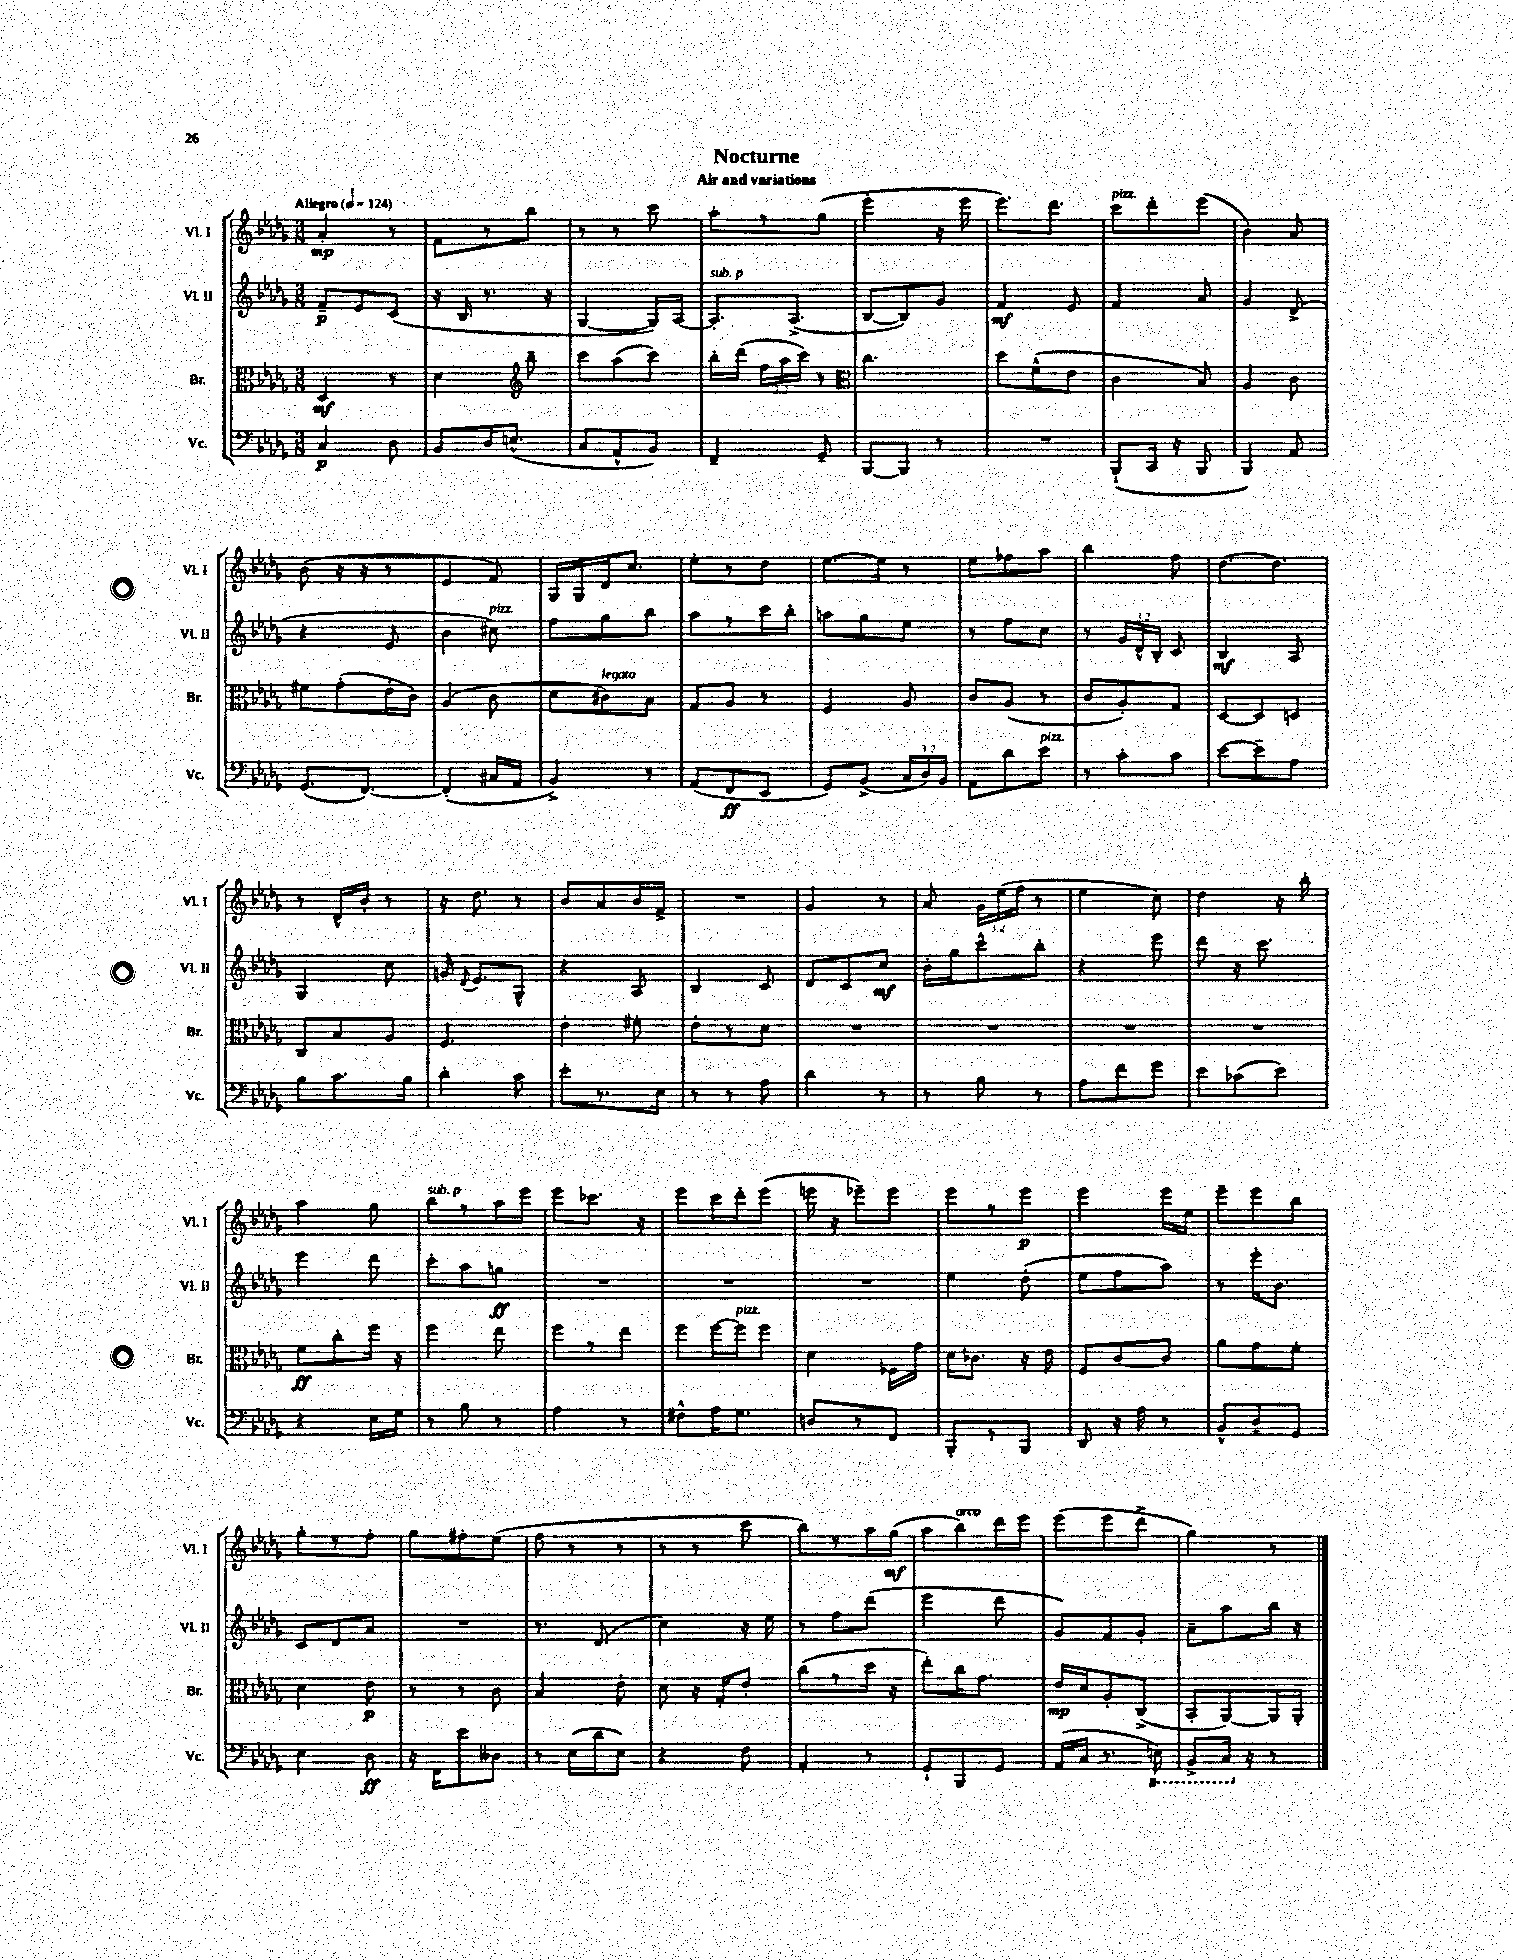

**kern	**dynam	**kern	**dynam	**kern	**dynam	**kern	**dynam
*part4	*part4	*part3	*part3	*part2	*part2	*part1	*part1
*staff4	*staff4	*staff3	*staff3	*staff2	*staff2	*staff1	*staff1
*I"Vc.	*	*I"Br.	*	*I"Vl. II	*	*I"Vl. I	*
*I'Vc.	*	*I'Br.	*	*I'Vl. II	*	*I'Vl. I	*
*clefF4	*	*clefC3	*	*clefG2	*	*clefG2	*
*k[b-e-a-d-g-]	*	*k[b-e-a-d-g-]	*	*k[b-e-a-d-g-]	*	*k[b-e-a-d-g-]	*
*M3/8	*	*M3/8	*	*M3/8	*	*M3/8	*
*MM124	*	*MM124	*	*MM124	*	*MM124	*
=1	=1	=1	=1	=1	=1	=1	=1
!	!	!	!	!	!	!LO:TX:a:B:t=Allegro	!
4C/	p	4D-/	mf	8f~/L	p	4a-'/	mp
.	.	.	.	8e-/	.	.	.
8D-\	.	8r	.	(8c/J	.	8r	.
=2	=2	=2	=2	=2	=2	=2	=2
8BB-/L	.	4d-\	.	16r	.	8f\L	.
.	.	.	.	16B-/	.	.	.
16D-/K	.	.	.	8.r	.	8r	.
(8.En^^/J	.	.	.	.	.	.	.
*	*	*clefG2	*	*	*	*	*
.	.	8bb-~\	.	.	.	8bb-\J	.
.	.	.	.	16r	.	.	.
=3	=3	=3	=3	=3	=3	=3	=3
8C/L	.	8ccc\L	.	[4G-/	.	8r	.
8AA-^^/	.	(8aa-\	.	.	.	8r	.
8BB-/J)	.	8ccc\J)	.	16G-/LL])	.	8ccc\	.
.	.	.	.	[16A-/JJ	.	.	.
=4	=4	=4	=4	=4	=4	=4	=4
!	!	!	!	!LO:TX:a:i:t=sub. p	!	!	!
4FF~/	.	16bb-'\LL	.	8.A-'/L]	.	8aa-'\L	.
.	.	(16ddd-\JJ	.	.	.	.	.
.	.	24ff\LL	.	.	.	8r	.
.	.	24aa-\	.	.	.	.	.
.	.	.	.	(8.A-^/J	.	.	.
.	.	24ccc\JJ)	.	.	.	.	.
8GG-~/	.	8r	.	.	.	(8gg-\J	.
=5	=5	=5	=5	=5	=5	=5	=5
*	*	*clefC3	*	*	*	*	*
[8BBB-/L	.	4.cc\	.	[8B-/L	.	4eee-'\	.
8BBB-/J]	.	.	.	8B-/])	.	.	.
8r	.	.	.	8g-/J	.	16r	.
.	.	.	.	.	.	16eee-\	.
=6	=6	=6	=6	=6	=6	=6	=6
4.r	.	8dd-\L	.	4f/	mf	8.eee-\L)	.
.	.	(8f^^\	.	.	.	.	.
.	.	.	.	.	.	8.ddd-\J	.
.	.	8e-\J	.	8e-/	.	.	.
=7	=7	=7	=7	=7	=7	=7	=7
!	!	!	!	!	!	!LO:TX:a:i:t=pizz.	!
(8BBB-`/L	.	4c\	.	4f/	.	8ccc\L	.
16CC/Jk	.	.	.	.	.	8ddd-'\	.
16r	.	.	.	.	.	.	.
8BBB-/	.	8B-/)	.	8a-/	.	(8eee-\J	.
=8	=8	=8	=8	=8	=8	=8	=8
4BBB-/)	.	4A-/	.	4g-/	.	4b-\)	.
8AA-/	.	8c\	.	(8d-^/	.	8a-/	.
!!LO:LB:g=z
=9	=9	=9	=9	=9	=9	=9	=9
(8.GG-/L	.	8f#X\L	.	4r	.	(8b-\	.
.	.	(8g-'\	.	.	.	16r	.
[8.FF/J)	.	.	.	.	.	16r	.
.	.	16e-'\L	.	8e-/	.	8r	.
.	.	16c\JJ)	.	.	.	.	.
=10	=10	=10	=10	=10	=10	=10	=10
(4FF'/]	.	(4A-/	.	4b-\	.	4e-/	.
!	!	!	!	!LO:TX:a:i:t=pizz.	!	!	!
16C#X/LL	.	8c\	.	8cc#X\)	.	8f/)	.
16AA-/JJ	.	.	.	.	.	.	.
=11	=11	=11	=11	=11	=11	=11	=11
4BB-^/)	.	8d-\L	.	8ff\L	.	16G-/LL	.
.	.	.	.	.	.	16G-/	.
!	!	!LO:TX:a:i:t=legato	!	!	!	!	!
.	.	8c#X\)	.	8gg-\	.	16d-/J	.
.	.	.	.	.	.	8.cc/J	.
8r	.	8B-\J	.	8bb-\J	.	.	.
=12	=12	=12	=12	=12	=12	=12	=12
(8AA-/L	.	8G-/L	.	8aa-\L	.	8ee-'\L	.
8FF/	ff	8A-/J	.	8r	.	8r	.
8EE-/J	.	8r	.	16ccc\L	.	8dd-\J	.
.	.	.	.	16bb-'\JJ	.	.	.
=13	=13	=13	=13	=13	=13	=13	=13
8GG-/L)	.	4F/	.	8aan\L	.	[8.ee-\L	.
(8BB-^/J	.	.	.	8gg-\	.	.	.
.	.	.	.	.	.	16ee-\Jk]	.
24C/LL	.	8A-/	.	8ee-\J	.	8r	.
24D-/)	.	.	.	.	.	.	.
24BB-/JJ	.	.	.	.	.	.	.
=14	=14	=14	=14	=14	=14	=14	=14
8AA-\L	.	8c/L	.	8r	.	8ee-\L	.
8d-\	.	(8A-/J	.	8ff\L	.	8ff-X\	.
!LO:TX:a:i:t=pizz.	!	!	!	!	!	!	!
8e-\J	.	8r	.	8cc\J	.	8aa-\J	.
=15	=15	=15	=15	=15	=15	=15	=15
8r	.	8c/L	.	8r	.	4bb-\	.
8c'\L	.	8A-'/)	.	24g-/LL	.	.	.
.	.	.	.	24d-^^/	.	.	.
.	.	.	.	24B-'/JJ	.	.	.
8c\J	.	8G-/J	.	8c/	.	8ff\	.
=16	=16	=16	=16	=16	=16	=16	=16
[8e-\L	.	[8D-/L	.	4B-/	mf	[8.dd-\L	.
8e-~\]	.	8D-/]	.	.	.	.	.
.	.	.	.	.	.	8.dd-\J]	.
8A-\J	.	8Dn/J	.	8A-/	.	.	.
!!LO:LB:g=z
=17	=17	=17	=17	=17	=17	=17	=17
8B-\L	.	8C/L	.	4G-/	.	8r	.
8.c\	.	8B-/	.	.	.	16d-^^/LL	.
.	.	.	.	.	.	16b-'/JJ	.
.	.	8A-/J	.	8cc\	.	8r	.
16B-\Jk	.	.	.	.	.	.	.
=18	=18	=18	=18	=18	=18	=18	=18
4d-'\	.	4.F/	.	16gn/	.	16r	.
.	.	.	.	8qqd-/	.	.	.
.	.	.	.	8.e-/L	.	8.dd-\	.
8c\	.	.	.	8G-^^/J	.	8r	.
=19	=19	=19	=19	=19	=19	=19	=19
8e-'\L	.	4e-'\	.	4r	.	8b-/L	.
8.r	.	.	.	.	.	8a-/	.
.	.	8f#X'\	.	8A-/	.	16b-/L	.
16E-\Jk	.	.	.	.	.	16f^/JJ	.
=20	=20	=20	=20	=20	=20	=20	=20
8r	.	8e-'\L	.	4B-/	.	4.r	.
8r	.	8r	.	.	.	.	.
8A-\	.	8d-\J	.	8c/	.	.	.
=21	=21	=21	=21	=21	=21	=21	=21
4d-\	.	4.r	.	8d-/L	.	4g-/	.
.	.	.	.	8c/	.	.	.
8r	.	.	.	8cc/J	mf	8r	.
=22	=22	=22	=22	=22	=22	=22	=22
8r	.	4.r	.	16b-'\LL	.	8a-/	.
.	.	.	.	16gg-\J	.	.	.
8B-\	.	.	.	8ccc^^\	.	24g-\LL	.
.	.	.	.	.	.	(24ee-\	.
.	.	.	.	.	.	24ff\JJ	.
8r	.	.	.	8bb-'\J	.	8r	.
=23	=23	=23	=23	=23	=23	=23	=23
8A-\L	.	4.r	.	4r	.	4ee-\	.
8f\	.	.	.	.	.	.	.
8g-\J	.	.	.	8eee-\	.	8cc\)	.
=24	=24	=24	=24	=24	=24	=24	=24
8e-\L	.	4.r	.	8ddd-\	.	4dd-\	.
(8c-X\	.	.	.	16r	.	.	.
.	.	.	.	8.ccc\	.	.	.
8e-\J)	.	.	.	.	.	16r	.
.	.	.	.	.	.	16bb-'\	.
!!LO:LB:g=z
=25	=25	=25	=25	=25	=25	=25	=25
4r	.	8f\L	ff	4eee-\	.	4aa-\	.
.	.	8cc'\	.	.	.	.	.
16E-\LL	.	16ff\Jk	.	8ddd-\	.	8gg-\	.
16G-\JJ	.	16r	.	.	.	.	.
=26	=26	=26	=26	=26	=26	=26	=26
!	!	!	!	!	!	!LO:TX:a:i:t=sub. p	!
8r	.	4ff\	.	8ccc'\L	.	8bb-\L	.
8B-\	.	.	.	8aa-\	.	8r	.
8r	.	8ee-\	.	8ggn\J	ff	16aa-\L	.
.	.	.	.	.	.	16eee-\JJ	.
=27	=27	=27	=27	=27	=27	=27	=27
4A-\	.	8ff\L	.	4.r	.	8eee-\L	.
.	.	8r	.	.	.	8.ccc-X\J	.
8r	.	8ee-\J	.	.	.	.	.
.	.	.	.	.	.	16r	.
=28	=28	=28	=28	=28	=28	=28	=28
8F#X^^\L	.	8ff\L	.	4.r	.	8eee-\L	.
16A-\K	.	[16ff\L	.	.	.	16ccc\L	.
!	!	!LO:TX:a:i:t=pizz.	!	!	!	!	!
8.G-\J	.	16ff\J]	.	.	.	16ddd-'\J	.
.	.	8ff\J	.	.	.	(8eee-\J	.
=29	=29	=29	=29	=29	=29	=29	=29
8Dn/L	.	4d-\	.	4.r	.	16eeen\	.
.	.	.	.	.	.	16r	.
8r	.	.	.	.	.	8eee-X~\L)	.
8FF/J	.	16F-X\LL	.	.	.	8eee-\J	.
.	.	16g-\JJ	.	.	.	.	.
=30	=30	=30	=30	=30	=30	=30	=30
8BBB-'/L	.	16d-\KL	.	4ee-\	.	8eee-\L	.
.	.	8.c-X\J	.	.	.	.	.
8r	.	.	.	.	.	8r	.
8BBB-/J	.	16r	.	(8dd-'\	.	8eee-\J	p
.	.	16e-\	.	.	.	.	.
=31	=31	=31	=31	=31	=31	=31	=31
8DD-/	.	8F/L	.	8ee-\L	.	4eee-\	.
16r	.	[8c/	.	8ff\	.	.	.
16A-\	.	.	.	.	.	.	.
8r	.	8c/J]	.	8aa-\J)	.	16eee-\LL	.
.	.	.	.	.	.	16ee-\JJ	.
=32	=32	=32	=32	=32	=32	=32	=32
8BB-^^/L	.	8a-\L	.	8r	.	8eee-~\L	.
8D-~/	.	8g-\	.	16eee-'\KL	.	8eee-\	.
.	.	.	.	8.b-\J	.	.	.
8GG-/J	.	8f'\J	.	.	.	8bb-\J	.
!!LO:LB:g=z
=33	=33	=33	=33	=33	=33	=33	=33
4E-\	.	4d-\	.	8c/L	.	8gg-'\L	.
.	.	.	.	8d-/	.	8r	.
8D-\	ff	8e-\	p	8a-/J	.	8ff'\J	.
=34	=34	=34	=34	=34	=34	=34	=34
16r	.	8r	.	4.r	.	8gg-\L	.
16FF\KL	.	.	.	.	.	.	.
8e-\	.	8r	.	.	.	8ff#X'\	.
8D--X\J	.	8c\	.	.	.	(8ee-\J	.
=35	=35	=35	=35	=35	=35	=35	=35
8r	.	4B-/	.	8.r	.	8ff\	.
(16E-\LL	.	.	.	.	.	8r	.
16d-\J	.	.	.	(8.d-/	.	.	.
8E-\J)	.	8e-'\	.	.	.	8r	.
=36	=36	=36	=36	=36	=36	=36	=36
4r	.	8d-\	.	4cc\)	.	8r	.
.	.	16r	.	.	.	8r	.
.	.	16G-'/KL	.	.	.	.	.
8F\	.	8e-'/J	.	16r	.	8ccc\	.
.	.	.	.	16ee-\	.	.	.
=37	=37	=37	=37	=37	=37	=37	=37
4AA-'/	.	(8cc\L	.	8r	.	8bb-\L)	.
.	.	8r	.	8ff\L	.	8r	.
8r	.	16dd-\Jk	.	(8ddd-\J	.	16aa-\L	.
.	.	16r	.	.	.	(16gg-\JJ	mf
=38	=38	=38	=38	=38	=38	=38	=38
8GG-`/L	.	8ee-'\L)	.	4eee-\	.	8aa-\L	.
!	!	!	!	!	!	!LO:TX:a:i:t=arco	!
8BBB-/	.	16cc\K	.	.	.	8bb-\)	.
.	.	8.g-\J	.	.	.	.	.
8GG-/J	.	.	.	8ddd-\	.	16ddd-\L	.
.	.	.	.	.	.	16eee-\JJ	.
=39	=39	=39	=39	=39	=39	=39	=39
(16AA-/LL	.	16e-/LL	mp	8g-/L)	.	(8eee-\L	.
16C/JJ	.	16d-/J	.	.	.	.	.
8.r	.	8A-'/	.	8f/	.	8eee-\	.
.	.	(8C^/J	.	8g-'/J	.	8ddd-^\J	.
*8ba	*	*	*	*	*	*	*
16EEn\)	.	.	.	.	.	.	.
=40	=40	=40	=40	=40	=40	=40	=40
8BBB-^/L	.	8BB-'/L	.	8a-~\L	.	4gg-\)	.
16CC/Jk	.	[8AA-/)	.	8aa-\	.	.	.
*X8ba	*	*	*	*	*	*	*
16r	.	.	.	.	.	.	.
8r	.	16AA-/L]	.	16bb-\Jk	.	8r	.
.	.	16AA-'/JJ	.	16r	.	.	.
==	==	==	==	==	==	==	==
*-	*-	*-	*-	*-	*-	*-	*-
